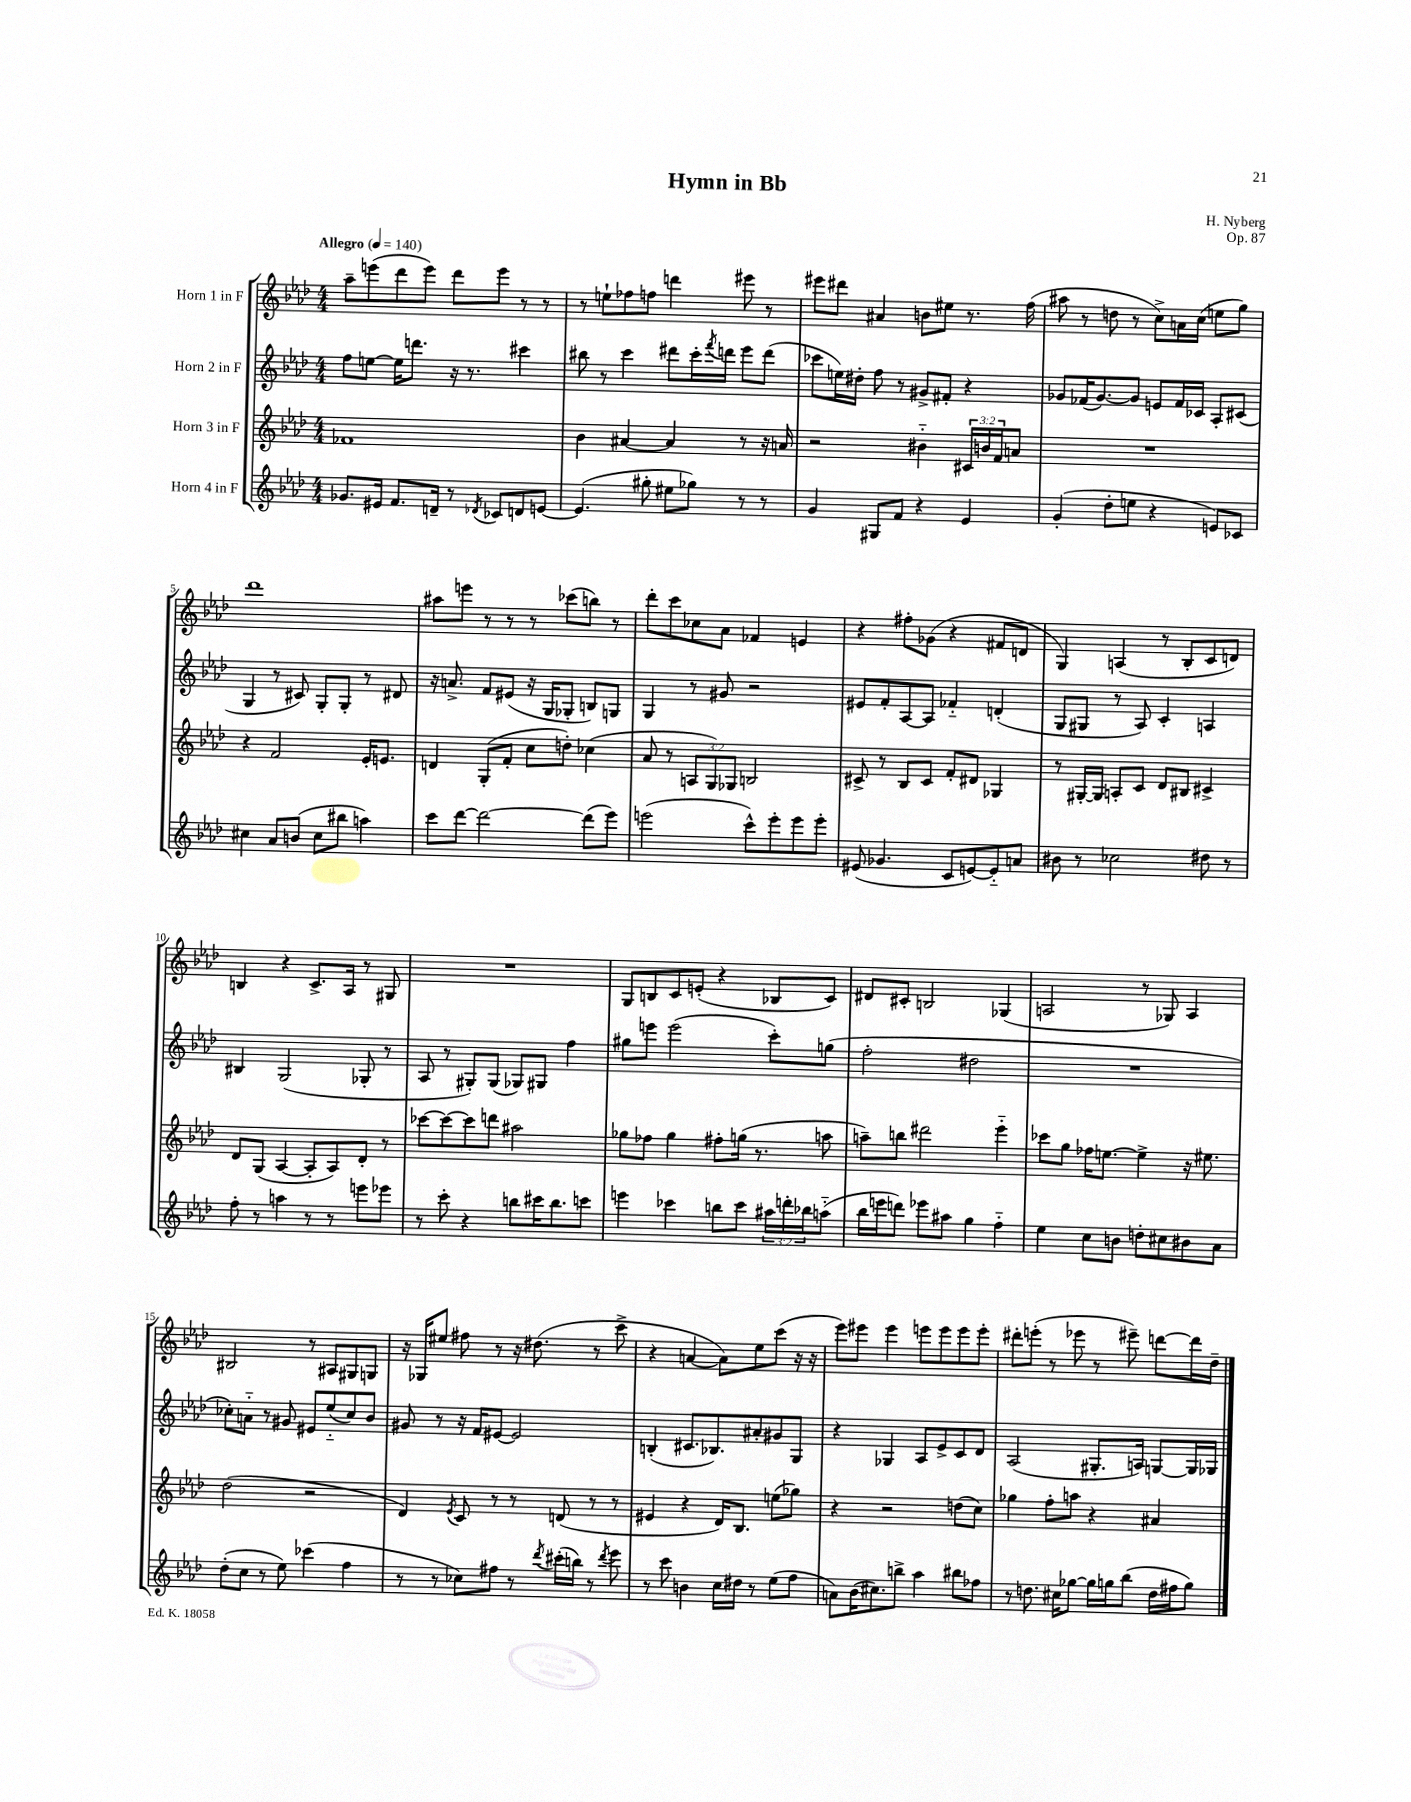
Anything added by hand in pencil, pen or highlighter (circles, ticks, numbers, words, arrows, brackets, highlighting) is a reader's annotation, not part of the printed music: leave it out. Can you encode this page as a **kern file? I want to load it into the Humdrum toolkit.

**kern	**kern	**kern	**kern
*staff4	*staff3	*staff2	*staff1
*clefG2	*clefG2	*clefG2	*clefG2
*k[b-e-a-d-]	*k[b-e-a-d-]	*k[b-e-a-d-]	*k[b-e-a-d-]
*M4/4	*M4/4	*M4/4	*M4/4
*MM140	*MM140	*MM140	*MM140
8.g-	1f-	8ff	8aa-~
.	.	[8ee	(8eee
16e#	.	.	.
8.f	.	16ee]	8ddd-
.	.	8.ddd	.
.	.	.	8eee)
16d~	.	.	.
8r	.	16r	8ddd-
.	.	8.r	.
8qd-	.	.	.
8c-	.	.	8eee
8d	.	4ccc#	8r
[8e	.	.	8r
=	=	=	=
(4.e]	4b-	8bb#	8r
.	.	8r	8ee`
.	[4a#	4ccc	8ff-
8gg#'	.	.	8ff
8ee#	4a#]	8ddd#	4ddd
8gg-)	.	16ccc'	.
.	.	8qfff	.
.	.	16ddd	.
8r	8r	8eee-	8eee#
8r	16r	(8ddd	8r
.	16a	.	.
=	=	=	=
4g	2r	8ccc-	8eee#
.	.	16ee)	8ddd#
.	.	16dd#'	.
8G#	.	8ff	4a#
8f	.	8r	.
4r	4b#'~	8g#^	8b
.	.	8f#'	8ee#
4e-	24c#	4r	8.r
.	24b	.	.
.	24f	.	.
.	8a	.	.
.	.	.	(16ff
=	=	=	=
(4g'	1r	8g-	8aa#
.	.	(16f-	8r
.	.	[8.g-)	.
8dd-'	.	.	8dd
8ee	.	8g-]	8r
4r	.	8e	8cc^)
.	.	16f-	16a
.	.	16c-	(16cc
8e)	.	8A-'	8ee
8c-	.	(8c#	8gg)
=	=	=	=
4cc#	4r	4G	1ddd-
8a-	2f	8r	.
(8b	.	8c#)	.
8cc#	.	8G'	.
8bb#	.	8G'	.
4aa)	16e-'	8r	.
.	8.e	.	.
.	.	8d#	.
=	=	=	=
8ccc	4d	16r	8aa#
.	.	8.a^	.
[8ddd-	.	.	8eee
2ddd-_	(8G'	8f	8r
.	8f'	(8e#	8r
.	8cc	16r	8r
.	.	16G	.
.	8dd')	8G-'	(8ccc-
(8ddd-]	(4cc-	8B)	8bb)
8eee-)	.	8G	8r
=	=	=	=
(2eee	8a-	4G	8ddd-'
.	8r	.	8ccc
.	12A	8r	8cc-
.	12G)	.	.
.	.	8g#	8a-
.	12G-	.	.
8ccc^^)	2B	2r	4f-
8eee'	.	.	.
8eee	.	.	4e
8eee'	.	.	.
=	=	=	=
(8e#	8c#^	8e#	4r
4.g-	8r	8f'	.
.	8B-	[8A-	8ff#'
.	8c#	8A-]	(8g-
8c	8f'	4f-'~	4r
[8e)	8d#	.	.
8e'~]	4G-	(4d'	8f#
8a	.	.	8d
=	=	=	=
8b#	8r	8G	4G)
8r	[16G#'	8G#	.
.	16G#]	.	.
2cc-	8A'	8r	(4A
.	8c	8A-)	.
.	8d-	4c'	8r
.	8B#	.	8B-'
8dd#	4c#^	4A	8c
8r	.	.	8d)
=	=	=	=
8ff'	8d-	4B#	4B
8r	(8G	.	.
4aa	[4A-	(2G	4r
8r	8A-']	.	8.c^
8r	8A-)	.	.
.	.	.	16A-
8eee	8d-'	8G-'	8r
8eee-	8r	8r	8G#
=	=	=	=
8r	[8ccc-	8A-	1r
8ccc'	8ccc-_	8r	.
4r	8ccc-]	8G#')	.
.	8ddd	(8G#	.
8bb	2aa#	8G-)	.
16ccc#	.	8G#	.
8.bb	.	.	.
.	.	4ff	.
8ccc	.	.	.
=	=	=	=
4eee	8gg-	8gg#	8G
.	8ff-	8eee	8B
4ccc-	4gg-	(2eee	8c
.	.	.	(8e'
8bb	8ff#'	.	4r
8ccc-	(16gg	.	.
.	8.r	.	.
24aa#	.	8ccc')	8B-
24ddd'	.	.	.
24bb-	.	.	.
(8aa'~	8aa	(8gg	8c)
=	=	=	=
16bb-	8aa~)	2ff'	8d#
16eee	.	.	.
8ddd)	8bb	.	8c#'
8eee-	2ddd#	.	2B
8aa#	.	.	.
4gg	.	2dd#	.
4ff'~	4eee-'~	.	(4G-
=	=	=	=
4ee-	8ccc-	1r	2A
.	8gg	.	.
8cc	16ff-	.	.
.	[8.ee	.	.
8b	.	.	.
8dd'	4ee^]	.	8r
8cc#	.	.	8G-)
8b#	16r	.	4A
.	8.ee#	.	.
8a-	.	.	.
=	=	=	=
(8dd-'	(2dd-	8cc-')	2B#
8cc	.	8a'~	.
8r	.	8r	.
8ee-)	.	8g#	.
(4ccc-	2r	8e#	8r
.	.	(8ee-'~	8A#
4ff	.	8cc-)	8G#
.	.	8b-	8G
=	=	=	=
8r	4d-)	8g#	16r
.	.	.	16G-
8r	.	8r	8ee#
.	8qe-	.	.
8cc-)	8c	16r	8ff#
.	.	16f	.
8ff#	8r	[8e#	8r
8r	8r	2e#]	16r
.	.	.	(8.dd#
8qddd-	.	.	.
(16ccc#'	(8d	.	.
16bb)	.	.	.
8r	8r	.	8r
8qddd-	.	.	.
8eee-	8r	.	8ccc^
=	=	=	=
8r	4e#	(4B'	4r
8ccc	.	.	.
4b	4r	8.c#	[4a
.	.	8.B-)	.
16cc	16d-)	.	8a])
16dd#	8.B-	.	.
8r	.	8a#'	8ee-
(8ee-	(8ee	8g#	(8ccc
8ff	8gg-)	8G	16r
.	.	.	16r
=	=	=	=
8a)	4r	4r	8eee-)
(16b-	.	.	8eee#
8.cc#)	.	.	.
.	2r	4G-	4eee#
8bb^	.	.	.
4aa-	.	8A-	8eee
.	.	8e-^	8eee
8bb#	(8dd	8c	8eee
8ff-	8cc)	8d-	8eee'
=	=	=	=
8r	4gg-	(2A-	8ddd#'
8.dd	.	.	(8eee'
.	8ff'	.	8r
16cc#	.	.	.
[8gg-	8aa	.	8eee-
16gg-]	4r	8.G#'	8r
16gg	.	.	.
(8bb-	.	.	8eee#~)
.	.	16A)	.
16dd	4a#	[8G	[8ddd
16ff#	.	.	.
8gg)	.	16G]	16ddd]
.	.	16G-	16dd-~
==	==	==	==
*-	*-	*-	*-
